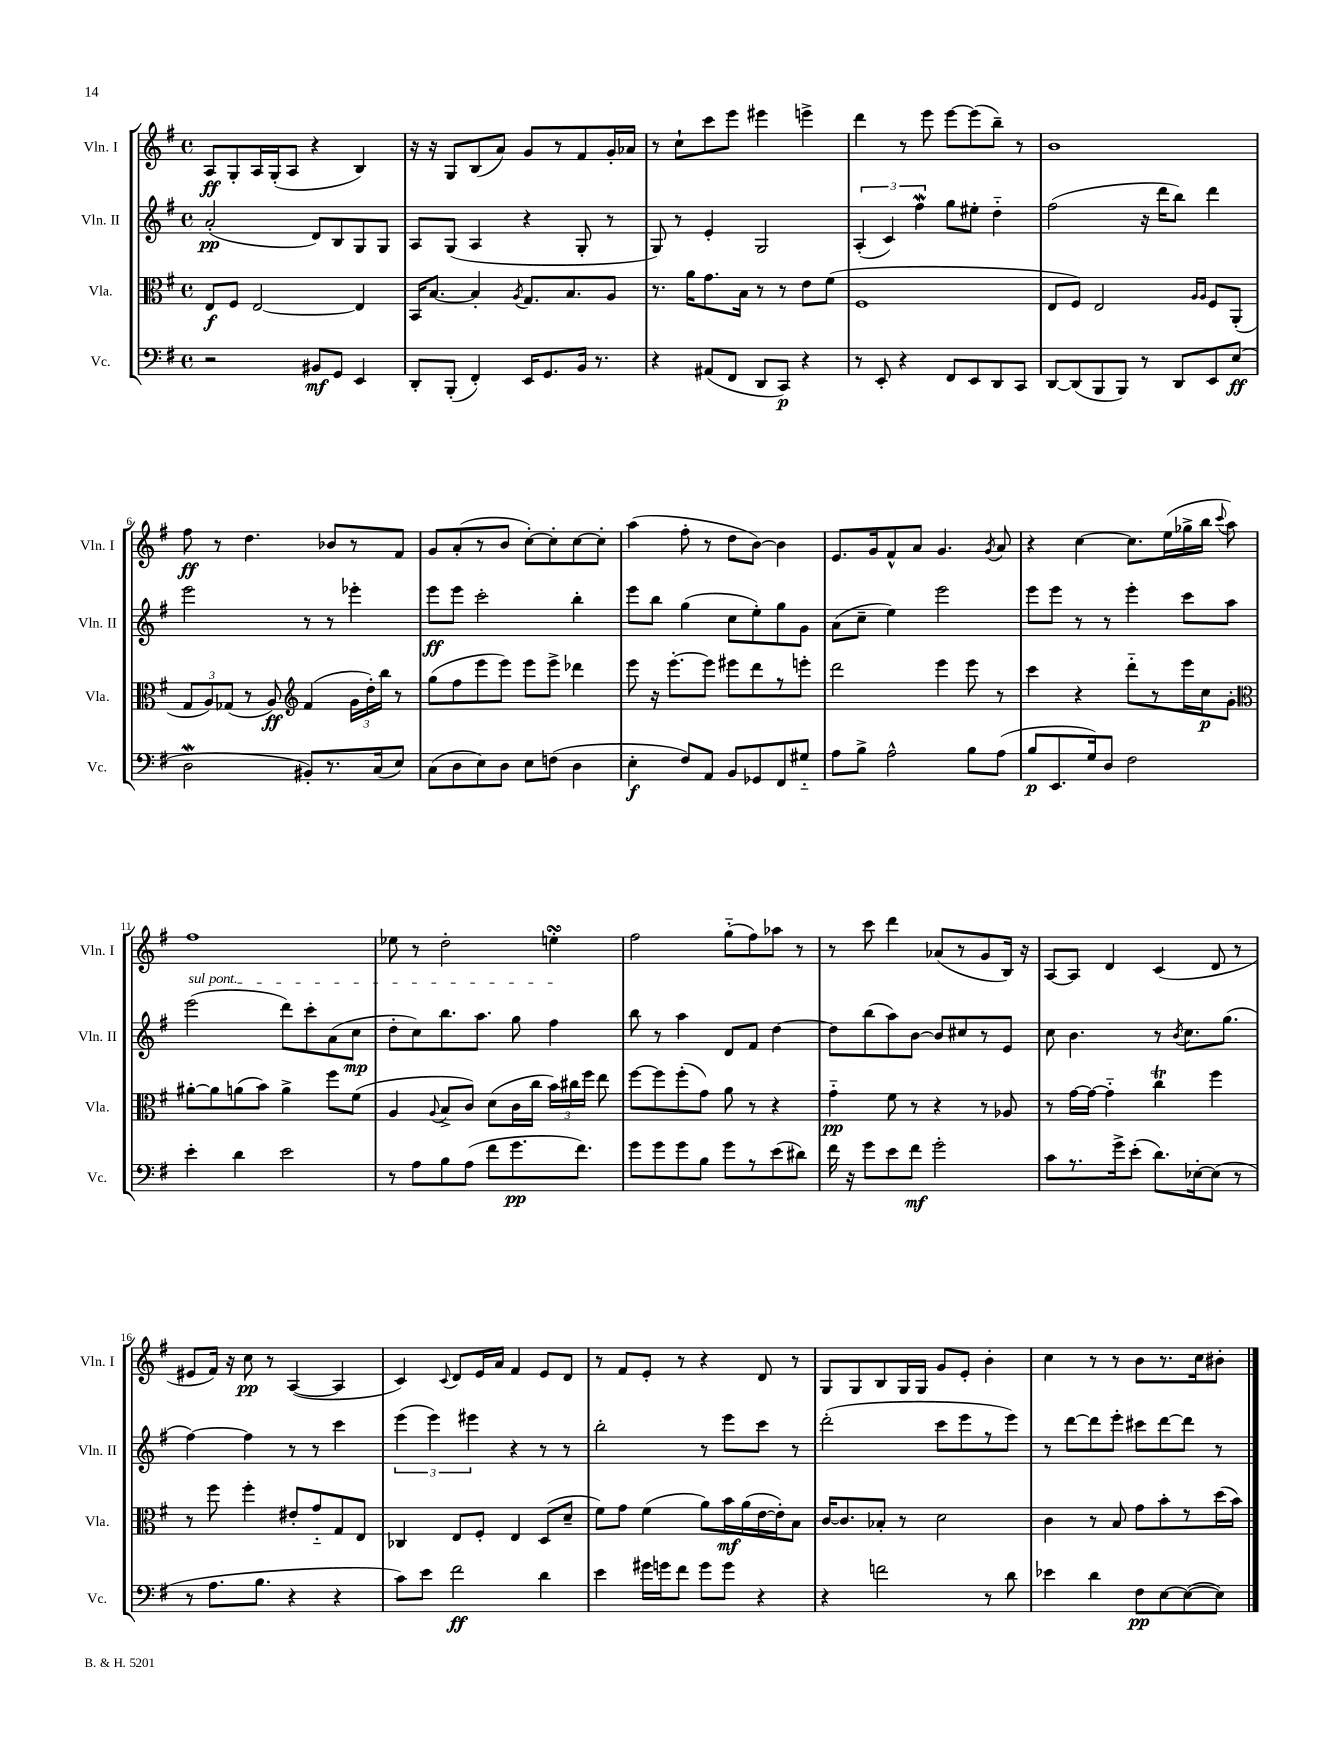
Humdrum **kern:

**kern	**dynam	**kern	**dynam	**kern	**dynam	**kern	**dynam
*part4	*part4	*part3	*part3	*part2	*part2	*part1	*part1
*staff4	*staff4	*staff3	*staff3	*staff2	*staff2	*staff1	*staff1
*I"Vc.	*	*I"Vla.	*	*I"Vln. II	*	*I"Vln. I	*
*I'Vc.	*	*I'Vla.	*	*I'Vln. II	*	*I'Vln. I	*
*clefF4	*	*clefC3	*	*clefG2	*	*clefG2	*
*k[f#]	*	*k[f#]	*	*k[f#]	*	*k[f#]	*
*M4/4	*	*M4/4	*	*M4/4	*	*M4/4	*
*met(c)	*	*met(c)	*	*met(c)	*	*met(c)	*
=1	=1	=1	=1	=1	=1	=1	=1
2r	.	8E/L	f	(2a'/	pp	8A/L	ff
.	.	8F#/J	.	.	.	8G'/	.
.	.	[2E/	.	.	.	16A/L	.
.	.	.	.	.	.	(16G'/J	.
.	.	.	.	.	.	8A/J	.
8BB#X/L	mf	.	.	8d/L)	.	4r	.
8GG/J	.	.	.	8B/	.	.	.
4EE/	.	4E/]	.	8G/	.	4B/)	.
.	.	.	.	8G/J	.	.	.
=2	=2	=2	=2	=2	=2	=2	=2
8DD'/L	.	16BB/KL	.	8A/L	.	16r	.
.	.	[8.B/J	.	.	.	16r	.
(8BBB'/J	.	.	.	(8G/J	.	8G/L	.
4FF#'/)	.	4B'/]	.	4A/	.	(8B/	.
.	.	.	.	.	.	8a/J)	.
.	.	8qA/	.	.	.	.	.
16EE/KL	.	8.G/L	.	4r	.	8g/L	.
8.GG/	.	.	.	.	.	.	.
.	.	.	.	.	.	8r	.
.	.	8.B/	.	.	.	.	.
16BB/Jk	.	.	.	8G'/	.	8f#/	.
8.r	.	.	.	.	.	.	.
.	.	8A/J	.	8r	.	16g'/L	.
.	.	.	.	.	.	16a-X/JJ	.
=3	=3	=3	=3	=3	=3	=3	=3
4r	.	8.r	.	8G/)	.	8r	.
.	.	.	.	8r	.	8cc`\L	.
.	.	16a\KL	.	.	.	.	.
(8AA#X/L	.	8.g\	.	4e'/	.	8ccc\	.
8FF#/J	.	.	.	.	.	8eee\J	.
.	.	16B\Jk	.	.	.	.	.
8DD/L	.	8r	.	2G/	.	4eee#X\	.
8CC/J)	p	8r	.	.	.	.	.
4r	.	8e\L	.	.	.	4eeen^\	.
.	.	(8f#\J	.	.	.	.	.
=4	=4	=4	=4	=4	=4	=4	=4
8r	.	1F#	.	(6A'/	.	4ddd\	.
8EE'/	.	.	.	.	.	.	.
.	.	.	.	6c/)	.	.	.
4r	.	.	.	.	.	8r	.
.	.	.	.	6ff#W\	.	.	.
.	.	.	.	.	.	8eee\	.
8FF#/L	.	.	.	8gg\L	.	[8eee\L	.
8EE/	.	.	.	8ee#X'\J	.	(8eee\]	.
8DD/	.	.	.	4dd\	.	8bb~\J)	.
8CC/J	.	.	.	.	.	8r	.
=5	=5	=5	=5	=5	=5	=5	=5
[8DD/L	.	8E/L	.	(2ff#\	.	1b	.
(8DD/]	.	8F#/J)	.	.	.	.	.
8BBB/	.	2E/	.	.	.	.	.
8BBB/J)	.	.	.	.	.	.	.
8r	.	.	.	16r	.	.	.
.	.	.	.	16ddd\KL	.	.	.
8DD/L	.	.	.	8bb\J)	.	.	.
.	.	16qqA/LL	.	.	.	.	.
.	.	16qqA/JJ	.	.	.	.	.
8EE/	.	8F#/L	.	4ddd\	.	.	.
(8E/J	ff	(8AA'/J	.	.	.	.	.
!!LO:LB:g=z
=6	=6	=6	=6	=6	=6	=6	=6
2DW\	.	12G/L	.	2eee\	.	8ff#\	ff
.	.	12A/)	.	.	.	.	.
.	.	.	.	.	.	8r	.
.	.	(12G-X/J	.	.	.	.	.
.	.	8r	.	.	.	4.dd\	.
.	.	8A/)	ff	.	.	.	.
*	*	*clefG2	*	*	*	*	*
8BB#X'/L)	.	(4f#/	.	8r	.	.	.
8.r	.	.	.	8r	.	8b-X/L	.
.	.	24g\LL	.	4eee-X'\	.	8r	.
.	.	24dd'\)	.	.	.	.	.
(16C/k	.	.	.	.	.	.	.
.	.	24bb\JJ	.	.	.	.	.
8E/J)	.	8r	.	.	.	8f#/J	.
=7	=7	=7	=7	=7	=7	=7	=7
(8C\L	.	(8gg\L	.	8eee\L	ff	8g/L	.
8D\	.	8ff#\	.	8eee\J	.	(8a'/	.
8E\)	.	8eee\	.	2ccc'\	.	8r	.
8D\J	.	8eee\J)	.	.	.	8b/J	.
8E\L	.	8eee\L	.	.	.	[8cc'\L)	.
(8Fn\J	.	8eee^\J	.	.	.	8cc'\]	.
4D\	.	4ddd-X\	.	4bb'\	.	[8cc\	.
.	.	.	.	.	.	8cc'\J]	.
=8	=8	=8	=8	=8	=8	=8	=8
4E'\	f	8eee\	.	8eee\L	.	(4aa\	.
.	.	16r	.	8bb\J	.	.	.
.	.	[8.eee'\L	.	.	.	.	.
8F#/L)	.	.	.	(4gg\	.	8ff#'\	.
8AA/J	.	8eee\J]	.	.	.	8r	.
8BB/L	.	8eee#X\L	.	8cc\L	.	8dd\L	.
8GG-X/	.	8ddd\	.	8ee'\)	.	[8b\J)	.
8FF#/	.	8r	.	8gg\	.	4b\]	.
8G#X/J	.	8eeen'\J	.	8g\J	.	.	.
=9	=9	=9	=9	=9	=9	=9	=9
8A\L	.	2ddd\	.	(8a\L	.	8.e/L	.
8B^\J	.	.	.	8cc~\J	.	.	.
.	.	.	.	.	.	16g/k	.
2A^^\	.	.	.	4ee\)	.	8f#^^/	.
.	.	.	.	.	.	8a/J	.
.	.	4eee\	.	2eee\	.	4.g/	.
8B\L	.	8eee\	.	.	.	.	.
.	.	.	.	.	.	8qg/	.
(8A\J	.	8r	.	.	.	8a/	.
=10	=10	=10	=10	=10	=10	=10	=10
8B/L	p	4ccc\	.	8eee\L	.	4r	.
8.EE/	.	.	.	8eee\J	.	.	.
.	.	4r	.	8r	.	[4cc\	.
16G/k)	.	.	.	.	.	.	.
8D/J	.	.	.	8r	.	.	.
2F#\	.	8ddd\L	.	4eee'\	.	8.cc\L]	.
.	.	8r	.	.	.	.	.
.	.	.	.	.	.	(16ee\L	.
.	.	16eee\L	.	8ccc\L	.	16gg-X^\	.
.	.	16cc\J	p	.	.	16bb\JJ	.
.	.	.	.	.	.	8qqccc/	.
.	.	8g'\J	.	8aa\J	.	8aa\)	.
!!LO:LB:g=z
=11	=11	=11	=11	=11	=11	=11	=11
*	*	*clefC3	*	*	*	*	*
!	!	!	!	!LO:TX:a:i:t=sul pont.	!	!	!
4e'\	.	[8a#X'\L	.	(2eee\	.	1ff#	.
.	.	8a#\]	.	.	.	.	.
4d\	.	(8an\	.	.	.	.	.
.	.	8b\J)	.	.	.	.	.
2e\	.	4a^\	.	8ddd\L)	.	.	.
.	.	.	.	8ccc'\	.	.	.
.	.	8ff#\L	.	(8a\	.	.	.
.	.	(8f#\J	.	8cc\J	mp	.	.
=12	=12	=12	=12	=12	=12	=12	=12
8r	.	4A/	.	8dd'\L	.	8ee-X\	.
8A\L	.	.	.	8cc\)	.	8r	.
.	.	8qqA/	.	.	.	.	.
8B\	.	8B^/L	.	8.bb\	.	2dd'\	.
(8A\J	.	8c/J)	.	.	.	.	.
.	.	.	.	8.aa\J	.	.	.
8f#\L	.	(8d\L	.	.	.	.	.
8.g\	pp	16c\L	.	8gg\	.	.	.
.	.	16cc\JJ	.	.	.	.	.
.	.	24b\LL)	.	4ff#\	.	4eensSSS'\	.
.	.	24cc#X\	.	.	.	.	.
8.f#\J)	.	.	.	.	.	.	.
.	.	24ff#\JJ	.	.	.	.	.
.	.	8ee\	.	.	.	.	.
=13	=13	=13	=13	=13	=13	=13	=13
8g\L	.	[8ff#\L	.	8bb\	.	2ff#\	.
8g\	.	8ff#\]	.	8r	.	.	.
8g\	.	(8ff#'\	.	4aa\	.	.	.
8B\J	.	8g\J)	.	.	.	.	.
8g\L	.	8a\	.	8d/L	.	(8gg\L	.
8r	.	8r	.	8f#/J	.	8ff#\)	.
(8e\	.	4r	.	[4dd\	.	8aa-X\J	.
8d#X\J)	.	.	.	.	.	8r	.
=14	=14	=14	=14	=14	=14	=14	=14
16f#\	.	4g\	pp	8dd\L]	.	8r	.
16r	.	.	.	.	.	.	.
8g\L	.	.	.	(8bb\	.	8ccc\	.
8e\	.	8f#\	.	8aa\)	.	4ddd\	.
8f#\J	mf	8r	.	[8b\J	.	.	.
2g'\	.	4r	.	8b/L]	.	(8a-X/L	.
.	.	.	.	8cc#X/	.	8r	.
.	.	8r	.	8r	.	8g/	.
.	.	8A-X/	.	8e/J	.	16B/Jk)	.
.	.	.	.	.	.	16r	.
=15	=15	=15	=15	=15	=15	=15	=15
8c\L	.	8r	.	8cc\	.	[8A/L	.
8.r	.	[16g\LL	.	4.b\	.	8A/J]	.
.	.	16g\JJ_	.	.	.	.	.
.	.	4g\]	.	.	.	4d/	.
16g^\k	.	.	.	.	.	.	.
(8e'\J	.	.	.	.	.	.	.
8.d\L)	.	4ccT\	.	8r	.	(4c/	.
.	.	.	.	8qb/	.	.	.
.	.	.	.	8.cc\L	.	.	.
[16E-X'\k	.	.	.	.	.	.	.
(8E-\J]	.	4ff#\	.	.	.	8d/	.
.	.	.	.	(8.gg\J	.	.	.
8r	.	.	.	.	.	8r	.
!!LO:LB:g=z
=16	=16	=16	=16	=16	=16	=16	=16
8r	.	8r	.	[4ff#\)	.	8e#X/L	.
8.A\L	.	8ff#\	.	.	.	16f#/Jk)	.
.	.	.	.	.	.	16r	.
.	.	4ff#'\	.	4ff#\]	.	8cc\	pp
8.B\J	.	.	.	.	.	.	.
.	.	.	.	.	.	8r	.
4r	.	8e#X'/L	.	8r	.	([4A/	.
.	.	8g/	.	8r	.	.	.
4r	.	8G/	.	4ccc\	.	4A/]	.
.	.	8E/J	.	.	.	.	.
=17	=17	=17	=17	=17	=17	=17	=17
8c\L)	.	4C-X/	.	(6eee\	.	4c/)	.
8e\J	.	.	.	.	.	.	.
.	.	.	.	6eee\)	.	.	.
.	.	.	.	.	.	8qqc/	.
2f#\	ff	8E/L	.	.	.	8d/L	.
.	.	.	.	6eee#X\	.	.	.
.	.	8F#'/J	.	.	.	16e/L	.
.	.	.	.	.	.	16a/JJ	.
.	.	4E/	.	4r	.	4f#/	.
4d\	.	(8D/L	.	8r	.	8e/L	.
.	.	8d~/J	.	8r	.	8d/J	.
=18	=18	=18	=18	=18	=18	=18	=18
4e\	.	8f#\L)	.	2bb'\	.	8r	.
.	.	8g\J	.	.	.	8f#/L	.
16g#X\LL	.	(4f#\	.	.	.	8e'/J	.
16gn\J	.	.	.	.	.	.	.
8f#\J	.	.	.	.	.	8r	.
8g\L	.	8a\L)	.	8r	.	4r	.
8g\J	.	16b\L	mf	8eee\L	.	.	.
.	.	(16a\	.	.	.	.	.
4r	.	[16e\	.	8ccc\J	.	8d/	.
.	.	16e'\J])	.	.	.	.	.
.	.	8B\J	.	8r	.	8r	.
=19	=19	=19	=19	=19	=19	=19	=19
4r	.	[16c/KL	.	(2ddd'\	.	8G/L	.
.	.	8.c/]	.	.	.	.	.
.	.	.	.	.	.	8G/	.
2fn\	.	8B-X'/J	.	.	.	8B/	.
.	.	8r	.	.	.	16G/L	.
.	.	.	.	.	.	16G/JJ	.
.	.	2d\	.	8ccc\L	.	8g/L	.
.	.	.	.	8eee\	.	8e'/J	.
8r	.	.	.	8r	.	4b'\	.
8d\	.	.	.	8eee\J)	.	.	.
=20	=20	=20	=20	=20	=20	=20	=20
4e-X\	.	4c\	.	8r	.	4cc\	.
.	.	.	.	[8ddd\L	.	.	.
4d\	.	8r	.	8ddd\]	.	8r	.
.	.	8B/	.	8eee'\J	.	8r	.
8F#\L	pp	8g\L	.	8ccc#X\L	.	8b\L	.
[8E\	.	8b'\	.	[8ddd\	.	8.r	.
(8E\_	.	8r	.	8ddd\J]	.	.	.
.	.	.	.	.	.	16cc\k	.
8E\J])	.	(16dd\L	.	8r	.	8b#X'\J	.
.	.	16b\JJ)	.	.	.	.	.
==	==	==	==	==	==	==	==
*-	*-	*-	*-	*-	*-	*-	*-
